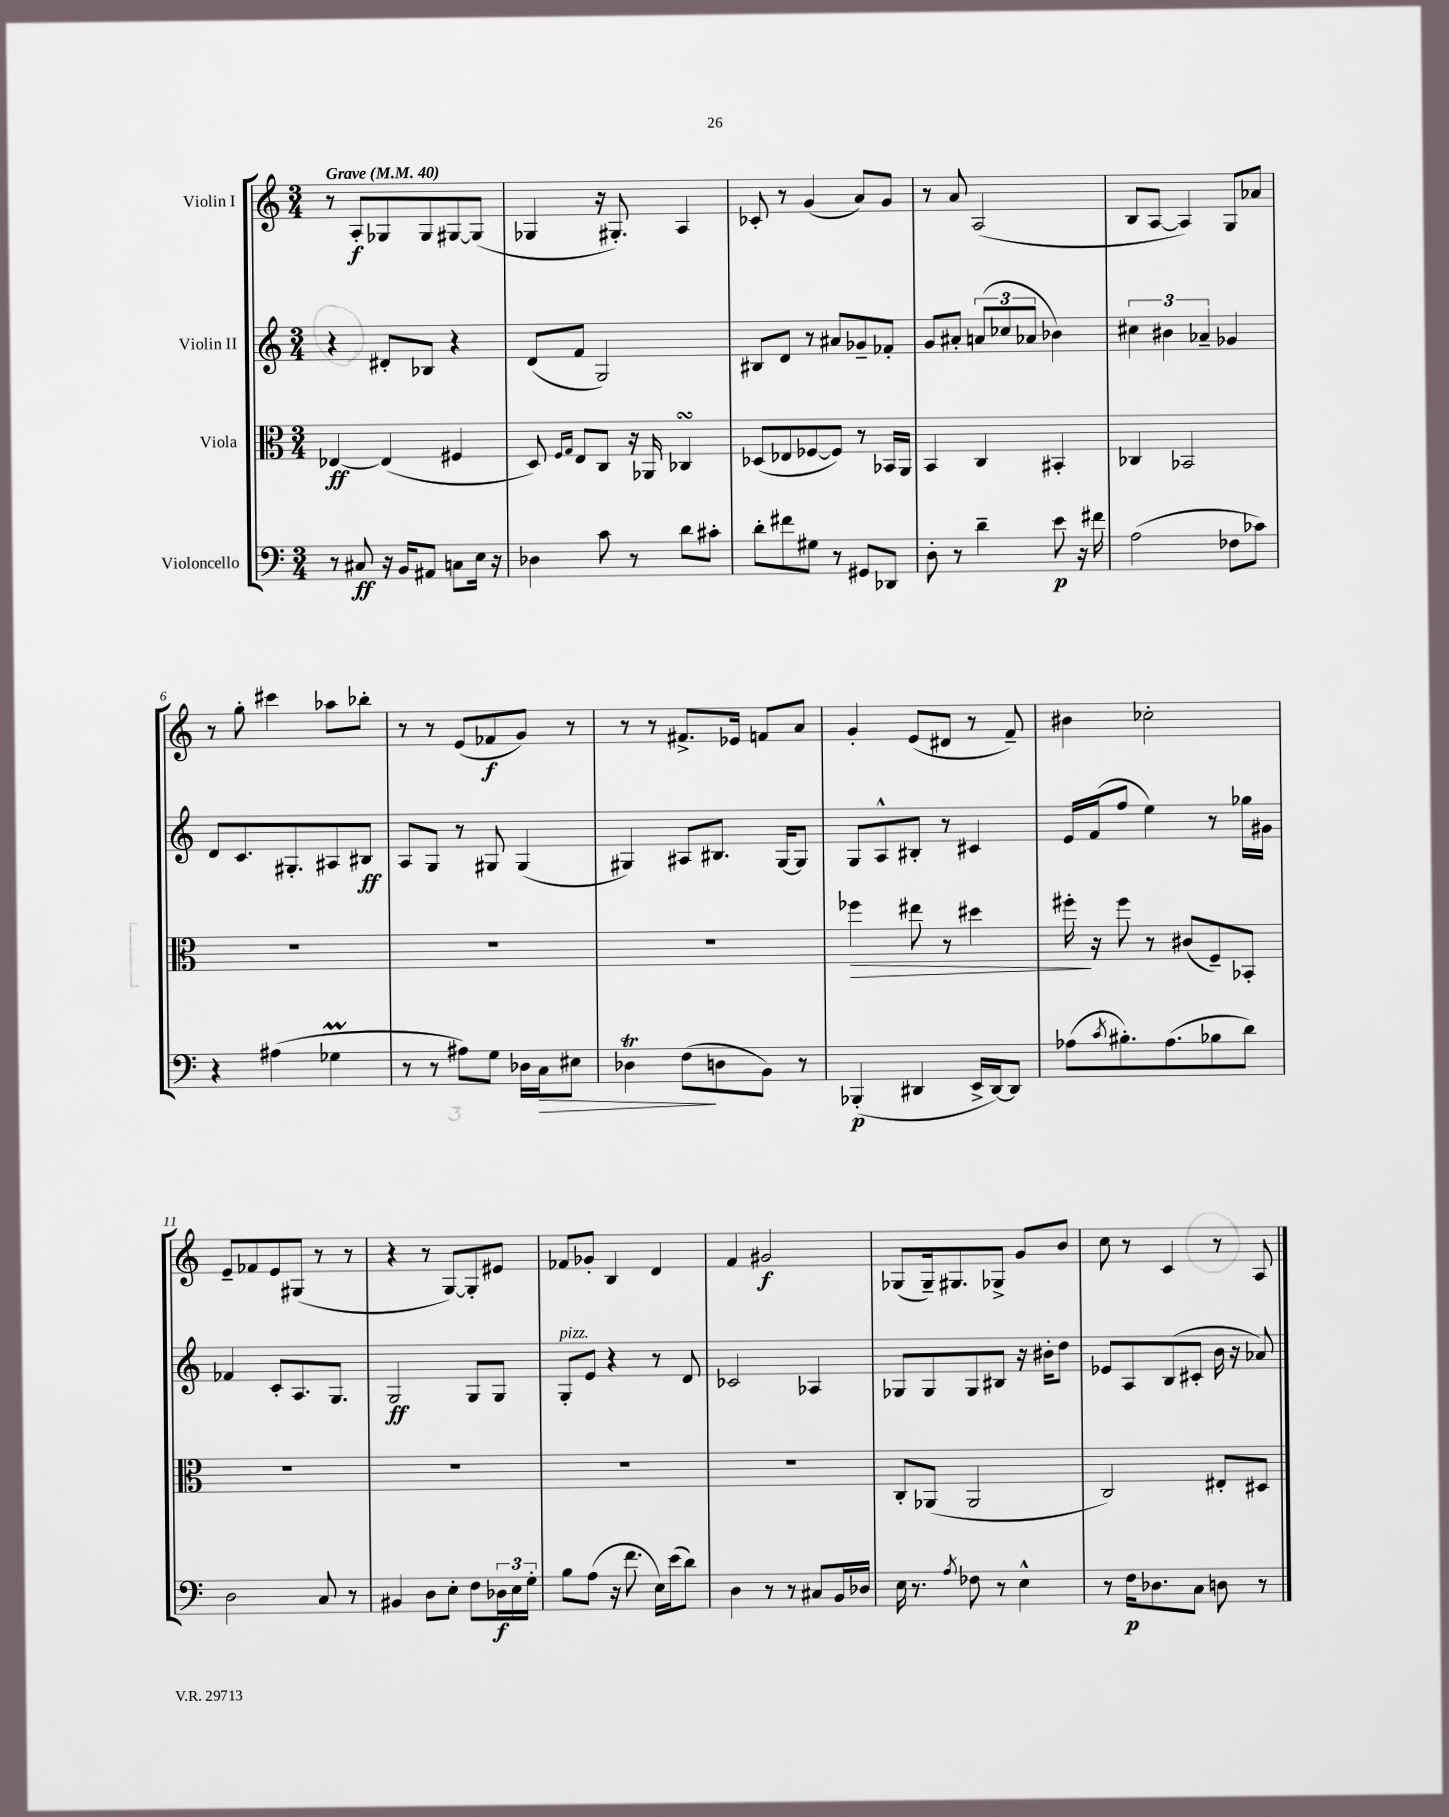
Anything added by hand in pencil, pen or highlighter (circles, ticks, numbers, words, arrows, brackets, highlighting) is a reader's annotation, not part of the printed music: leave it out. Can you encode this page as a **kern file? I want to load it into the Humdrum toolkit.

**kern	**dynam	**kern	**dynam	**kern	**dynam	**kern	**dynam
*part4	*part4	*part3	*part3	*part2	*part2	*part1	*part1
*staff4	*staff4	*staff3	*staff3	*staff2	*staff2	*staff1	*staff1
*I"Violoncello	*	*I"Viola	*	*I"Violin II	*	*I"Violin I	*
*clefF4	*	*clefC3	*	*clefG2	*	*clefG2	*
*k[]	*	*k[]	*	*k[]	*	*k[]	*
*M3/4	*	*M3/4	*	*M3/4	*	*M3/4	*
*MM40	*	*MM40	*	*MM40	*	*MM40	*
=1	=1	=1	=1	=1	=1	=1	=1
!	!	!	!	!	!	!LO:TX:a:B:t=Grave	!
8r	.	[4E-X/	ff	4r	.	8r	.
8C#X/	ff	.	.	.	.	8A'/L	f
16r	.	(4E-/]	.	8d#X'/L	.	8G-X/	.
16BB/KL	.	.	.	.	.	.	.
8AA#X/J	.	.	.	8B-X/J	.	8G-/	.
8Cn\L	.	4F#X/	.	4r	.	[8G#X/	.
16E\Jk	.	.	.	.	.	(8G#/J]	.
16r	.	.	.	.	.	.	.
=2	=2	=2	=2	=2	=2	=2	=2
4D-X\	.	8D/)	.	(8d/L	.	4G-X/	.
.	.	16qqF/LL	.	.	.	.	.
.	.	16qqG/JJ	.	.	.	.	.
.	.	8E/L	.	8f/J	.	.	.
8c\	.	8C/J	.	2G/)	.	16r	.
.	.	.	.	.	.	8.G#X'/)	.
8r	.	16r	.	.	.	.	.
.	.	16AA-X/	.	.	.	.	.
8d\L	.	4C-XsSSs/	.	.	.	4A/	.
8c#X'\J	.	.	.	.	.	.	.
=3	=3	=3	=3	=3	=3	=3	=3
8d'\L	.	(8D-X/L	.	8B#X/L	.	8c-X'/	.
8f#X\	.	8E-X/	.	8d/J	.	8r	.
8G#X\J	.	[8F-X/	.	8r	.	(4g/	.
8r	.	8F-/J])	.	8a#X/L	.	.	.
8GG#X/L	.	8r	.	8g-X~/	.	8a/L)	.
8DD-X/J	.	16BB-X/LL	.	8f-X'/J	.	8g/J	.
.	.	16AA/JJ	.	.	.	.	.
=4	=4	=4	=4	=4	=4	=4	=4
8D'\	.	4BB/	.	8g/L	.	8r	.
8r	.	.	.	8a#X'/J	.	8a/	.
4d~\	.	4C/	.	(12an/L	.	(2A/	.
.	.	.	.	12cc-X/	.	.	.
.	.	.	.	12a-X/J	.	.	.
8e\	p	4BB#X'/	.	4b-X\)	.	.	.
16r	.	.	.	.	.	.	.
16f#X\	.	.	.	.	.	.	.
=5	=5	=5	=5	=5	=5	=5	=5
(2A\	.	4C-X/	.	6cc#X\	.	8B/L	.
.	.	.	.	.	.	[8A/J	.
.	.	.	.	6b#X\	.	.	.
.	.	2BB-X/	.	.	.	4A/])	.
.	.	.	.	6a-X~/	.	.	.
8F-X\L	.	.	.	4g-X/	.	8G/L	.
8c-X\J)	.	.	.	.	.	8a-X/J	.
!!LO:LB:g=z
=6	=6	=6	=6	=6	=6	=6	=6
4r	.	2.r	.	8d/L	.	8r	.
.	.	.	.	8.c/	.	8gg'\	.
(4A#X\	.	.	.	.	.	4ccc#X\	.
.	.	.	.	8.G#X'/	.	.	.
4G-XM\	.	.	.	8A#X/	.	8aa-X\L	.
.	.	.	.	8B#X/J	ff	8bb-X'\J	.
=7	=7	=7	=7	=7	=7	=7	=7
8r	.	2.r	.	8A/L	.	8r	.
8r	.	.	.	8G/J	.	8r	.
8A#X\L)	.	.	.	8r	.	(8e/L	.
8G\J	.	.	.	8G#X/	.	8f-X/	f
16D-X\LL	.	.	.	(4G#/	.	8g/J)	.
!	!LO:HP:b	!	!	!	!	!	!
16C\J	>	.	.	.	.	.	.
8E#X\J	.	.	.	.	.	8r	.
=8	=8	=8	=8	=8	=8	=8	=8
4D-XT\	.	2.r	.	4G#X/)	.	8r	.
.	.	.	.	.	.	8r	.
(8F\L	.	.	.	8A#X/L	.	8.f#X^/L	.
8Dn\	]	.	.	8.B#X/J	.	.	.
.	.	.	.	.	.	16e-X/Jk	.
8BB\J)	.	.	.	.	.	8fn/L	.
.	.	.	.	[16G#/KL	.	.	.
8r	.	.	.	8G#/J]	.	8a/J	.
=9	=9	=9	=9	=9	=9	=9	=9
!	!	!	!LO:HP:b	!	!	!	!
(4BBB-X'/	p	4ff-X\	>	8G/L	.	4g'/	.
.	.	.	.	8A^^/	.	.	.
4DD#X/	.	8ee#X\	.	8B#X'/J	.	(8e/L	.
.	.	8r	.	8r	.	8d#X/J	.
16EE^/LL	.	4dd#X\	.	4c#X/	.	8r	.
[16DD#/J)	.	.	.	.	.	.	.
8DD#/J]	.	.	.	.	.	8f~/)	.
=10	=10	=10	=10	=10	=10	=10	=10
(8A-X\L	.	16ff#X'\	.	16e/LL	.	4b#X\	.
.	.	16r	]	(16f/J	.	.	.
8qc/	.	.	.	.	.	.	.
8.B#X'\)	.	8ff#\	.	8ff/J	.	.	.
.	.	8r	.	4ee\)	.	2cc-X'\	.
(8.A-\	.	.	.	.	.	.	.
.	.	(8c#X/L	.	.	.	.	.
8B-X\	.	8F~/)	.	8r	.	.	.
8d\J)	.	8BB-X'/J	.	16gg-X\LL	.	.	.
.	.	.	.	16g#X\JJ	.	.	.
!!LO:LB:g=z
=11	=11	=11	=11	=11	=11	=11	=11
2D\	.	2.r	.	4f-X/	.	8e~/L	.
.	.	.	.	.	.	8f-X/	.
.	.	.	.	8c'/L	.	8e/	.
.	.	.	.	8.A/	.	(8G#X/J	.
8C/	.	.	.	.	.	8r	.
.	.	.	.	8.G/J	.	.	.
8r	.	.	.	.	.	8r	.
=12	=12	=12	=12	=12	=12	=12	=12
4BB#X/	.	2.r	.	2G/	ff	4r	.
8D\L	.	.	.	.	.	8r	.
8E'\J	.	.	.	.	.	[8G/L)	.
8F\L	.	.	.	8G/L	.	8G'/]	.
24D-X\L	f	.	.	8G/J	.	8e#X/J	.
24E\	.	.	.	.	.	.	.
24G'\JJ	.	.	.	.	.	.	.
=13	=13	=13	=13	=13	=13	=13	=13
!	!	!	!	!LO:TX:a:i:t=pizz.	!	!	!
8B\L	.	2.r	.	8G'/L	.	8f-X/L	.
(8A\J	.	.	.	8e/J	.	8g-X'/J	.
16r	.	.	.	4r	.	4B/	.
8.f\	.	.	.	.	.	.	.
16E\LL)	.	.	.	8r	.	4d/	.
(16e\J	.	.	.	.	.	.	.
8d\J)	.	.	.	8d/	.	.	.
=14	=14	=14	=14	=14	=14	=14	=14
4D\	.	2.r	.	2c-X/	.	4f/	.
8r	.	.	.	.	.	2g#X/	f
8r	.	.	.	.	.	.	.
8C#X/L	.	.	.	4A-X/	.	.	.
16BB/L	.	.	.	.	.	.	.
16D-X/JJ	.	.	.	.	.	.	.
=15	=15	=15	=15	=15	=15	=15	=15
16E\	.	8C'/L	.	8G-X/L	.	(8G-X/L	.
8.r	.	.	.	.	.	.	.
.	.	(8AA-X/J	.	8G-/	.	16G-~/k)	.
.	.	.	.	.	.	8.G#X/	.
8qA/	.	.	.	.	.	.	.
8F-X\	.	2AA-/	.	8G-/	.	.	.
8r	.	.	.	8B#X/J	.	8G-X^/J	.
4E^^\	.	.	.	16r	.	8g/L	.
.	.	.	.	16b#X'\KL	.	.	.
.	.	.	.	8dd\J	.	8b/J	.
=16	=16	=16	=16	=16	=16	=16	=16
8r	.	2C/)	.	8e-X/L	.	8cc\	.
16F\KL	p	.	.	8A/	.	8r	.
8.D-X\	.	.	.	.	.	.	.
.	.	.	.	(8B/	.	4c/	.
8C\J	.	.	.	8c#X'/J	.	.	.
8Dn\	.	8E#X'/L	.	16b\	.	8r	.
.	.	.	.	16r	.	.	.
8r	.	8D#X/J	.	8a-X/)	.	8A/	.
==	==	==	==	==	==	==	==
*-	*-	*-	*-	*-	*-	*-	*-
